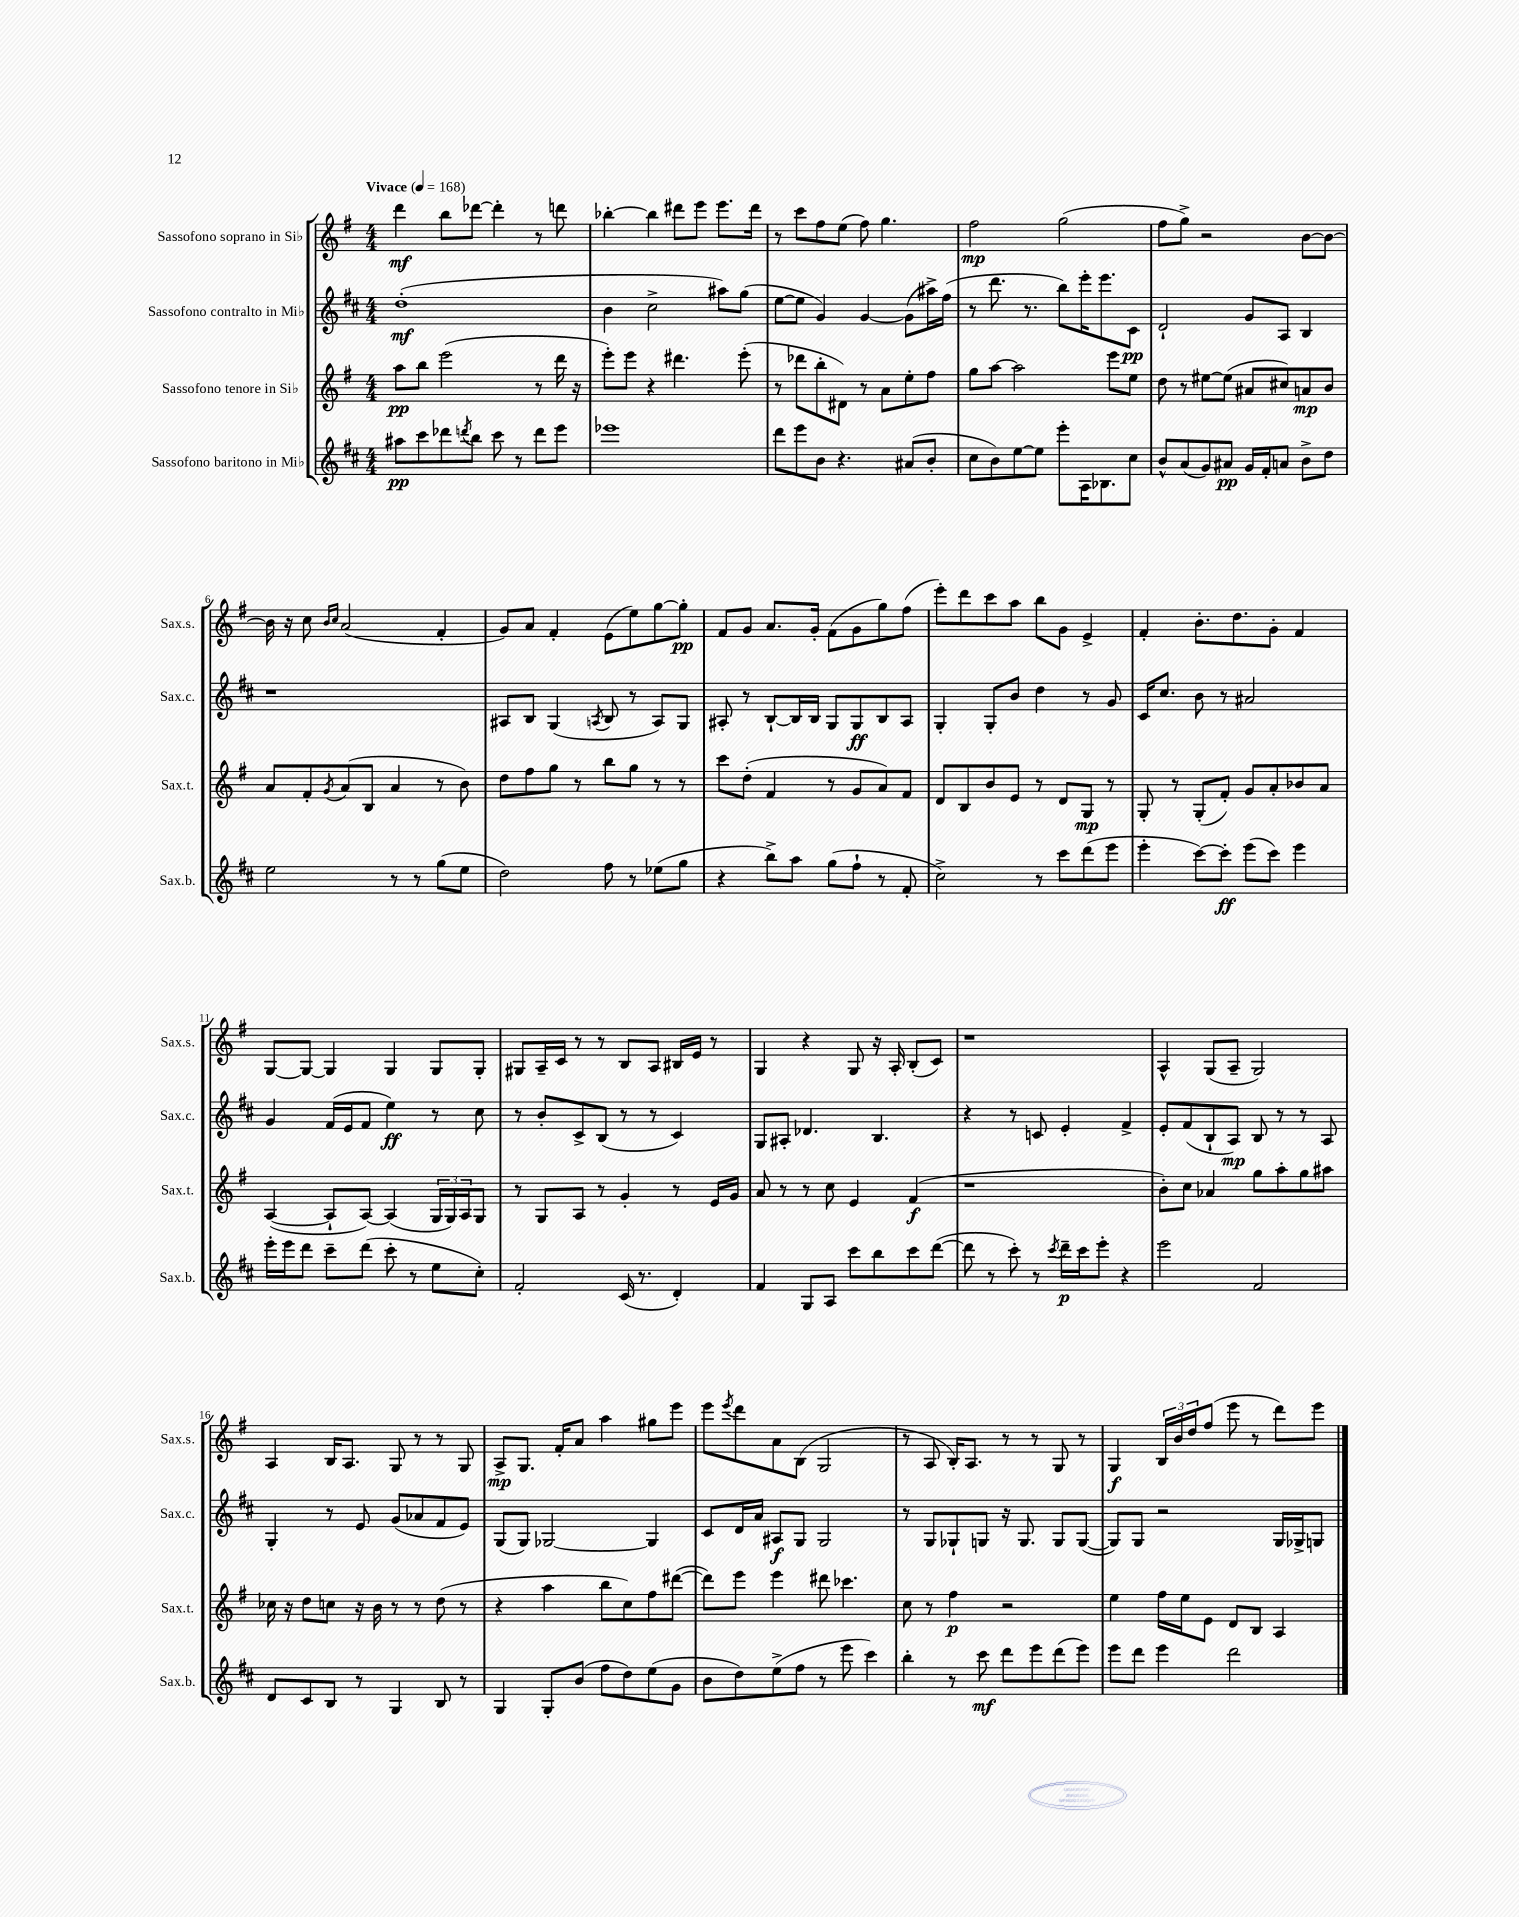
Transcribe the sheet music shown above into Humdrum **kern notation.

**kern	**kern	**kern	**kern
*staff4	*staff3	*staff2	*staff1
*clefG2	*clefG2	*clefG2	*clefG2
*k[f#c#]	*k[f#]	*k[f#c#]	*k[f#]
*M4/4	*M4/4	*M4/4	*M4/4
*MM168	*MM168	*MM168	*MM168
8aa#	8aa	(1dd'	4ddd
8ccc#	8bb	.	.
8ddd-	(2eee	.	8bb
8qddd	.	.	.
8bb	.	.	[8ddd-
8ccc#	.	.	4ddd-']
8r	.	.	.
8ddd	8r	.	8r
8eee	16ddd	.	8ddd
.	16r	.	.
=	=	=	=
1eee-	8eee')	4b	[4bb-'
.	8eee	.	.
.	4r	2cc#^	4bb-]
.	4.ddd#	.	8ddd#
.	.	.	8eee
.	.	8aa#)	8.eee
.	(8eee'	(8gg	.
.	.	.	16ddd#
=	=	=	=
8ddd	8r	[8ee	8r
8eee	8ddd-	8ee]	8ccc
8b	8bb'	4g)	8ff#
4.r	8d#)	.	(8ee
.	8r	[4g	8ff#)
.	8a	.	4.gg
(8a#	8ee'	(8g]	.
8b'	8ff#	16aa#^)	.
.	.	(16ff#	.
=	=	=	=
8cc#	8gg	8r	2ff#
8b)	[8aa	8.ddd	.
[8ee	2aa]	.	.
.	.	8.r	.
8ee]	.	.	.
8eee'	.	8bb)	(2gg
16A	.	16eee'	.
8.B-	.	8.eee	.
.	8eee	.	.
8cc#	8ee	8c#	.
=	=	=	=
8b^^	8dd	2d`	8ff#
(8a	8r	.	8gg^)
8g)	[8ee#	.	2r
8a#	(8ee#]	.	.
16g	8a#	8g	.
16f#'	.	.	.
8a	8cc#)	8A	.
8b^	8a	4B	[8b
8dd	8b	.	8b_
=	=	=	=
2ee	8a	1r	16b]
.	.	.	16r
.	8f#'	.	8cc
.	.	.	16qqb
.	8qg	.	16qqcc
.	(8a	.	(2a
.	8B	.	.
8r	4a	.	.
8r	.	.	.
(8gg	8r	.	4f#'
8ee	8b)	.	.
=	=	=	=
2dd)	8dd	8A#	8g)
.	8ff#	8B	8a
.	8gg	(4G	4f#'
.	8r	.	.
.	.	8qA	.
8ff#	8bb	8B	(8e
8r	8gg	8r	8ee)
(8ee-	8r	8A)	[8gg
8gg	8r	8G	8gg']
=	=	=	=
4r	8ccc	8A#'	8f#
.	(8dd'	8r	8g
8bb^)	4f#	[8B`	8.a
8aa	.	16B]	.
.	.	16B	16g'
(8gg	8r	8G	(8f#
8ff#`	8g	8G	8g
8r	8a)	8B	8gg)
8f#'	8f#	8A#	(8ff#
=	=	=	=
2cc#^)	8d	4G'	8eee')
.	8B	.	8ddd
.	8b	8G'	8ccc
.	8e	8b	8aa
8r	8r	4dd	8bb
8ccc#	8d	.	8g
(8ddd	8G	8r	4e^
8eee	8r	8g	.
=	=	=	=
4eee'	8G'	16c#	4f#'
.	.	8.cc#	.
.	8r	.	.
[8ccc#)	(8G'	8b	8.b'
8ccc#']	8f#')	8r	.
.	.	.	8.dd
(8eee	8g	2a#	.
8ccc#)	8a'	.	8g'
4eee	8b-	.	4f#
.	8a	.	.
=	=	=	=
16eee'	([4A	4g	[8G
16eee	.	.	.
8ddd	.	.	8G_
8ccc#~	8A`]	(16f#	4G]
.	.	16e	.
(8ddd	[8A)	8f#	.
8ccc#'	(4A]	4ee)	4G
8r	.	.	.
8ee	24G	8r	8G
.	24G)	.	.
.	24A	.	.
8cc#')	8G	8cc#	8G'
=	=	=	=
2f#'	8r	8r	8G#
.	8G	8b'	16A~
.	.	.	16c
.	8A	8c#^	8r
.	8r	(8B	8r
(16c#	4g'	8r	8B
8.r	.	.	.
.	.	8r	8A
4d')	8r	4c#)	16B#
.	.	.	16e
.	16e	.	8r
.	16g	.	.
=	=	=	=
4f#	8a	8G	4G
.	8r	8A#'	.
8G	8r	4.d-	4r
8A	8cc	.	.
8ccc#	4e	.	8G
8bb	.	4.B	16r
.	.	.	16A'
8ccc#	(4f#	.	(8B'
([8ddd	.	.	8c)
=	=	=	=
8ddd]	1r	4r	1r
8r	.	.	.
8ccc#')	.	8r	.
8r	.	8c	.
8qccc#	.	.	.
16ddd~	.	4e'	.
16ccc#	.	.	.
8eee'	.	.	.
4r	.	4f#^	.
=	=	=	=
2eee	8b')	8e'	4A^^
.	8cc	(8f#	.
.	4a-	8B`	(8G
.	.	8A)	8A~
2f#	8gg	8B	2G)
.	8aa'	8r	.
.	8gg	8r	.
.	8aa#	8A	.
=	=	=	=
8d	16cc-	4G'	4A
.	16r	.	.
8c#	8dd	.	.
8B	8cc	8r	16B
.	.	.	8.A
8r	16r	8e	.
.	16b	.	.
4G	8r	(8g	8G
.	8r	8a-	8r
8B	(8dd	8f#	8r
8r	8r	8e)	8G
=	=	=	=
4G	4r	(8G	8A^
.	.	8G)	8.G
8G'	4aa	[2G-	.
.	.	.	16f#'
(8b	.	.	8a
8ff#	8bb	.	4aa
8dd)	8cc)	.	.
(8ee	8ff#	4G-]	8gg#
8g	([8ddd#	.	8eee
=	=	=	=
8b	8ddd#])	8c#	8eee
.	.	.	8qeee
8dd)	8eee	16d	8ddd
.	.	16a	.
(8ee^	4eee	8A#	8a
8ff#	.	8G	(8B
8r	8ddd#	2G	2G
8eee	4.ccc-	.	.
4ccc#)	.	.	.
=	=	=	=
4bb'	8cc	8r	8r
.	8r	8G	8A
8r	4ff#	8G-`	16B')
.	.	.	8.A
8ccc#	.	8G	.
8ddd	2r	16r	8r
.	.	8.G	.
8eee	.	.	8r
(8ddd	.	8G	8G
8eee)	.	([8G	8r
=	=	=	=
8eee	4ee	8G])	4G
8ddd	.	8G	.
4eee	16ff#	2r	24B
.	.	.	24b
.	16ee	.	.
.	.	.	24dd
.	8e	.	(8ff#
2ddd	8d	.	8eee
.	8B	.	8r
.	4A	16G	8ddd)
.	.	16G-^	.
.	.	8G	8eee
==	==	==	==
*-	*-	*-	*-
